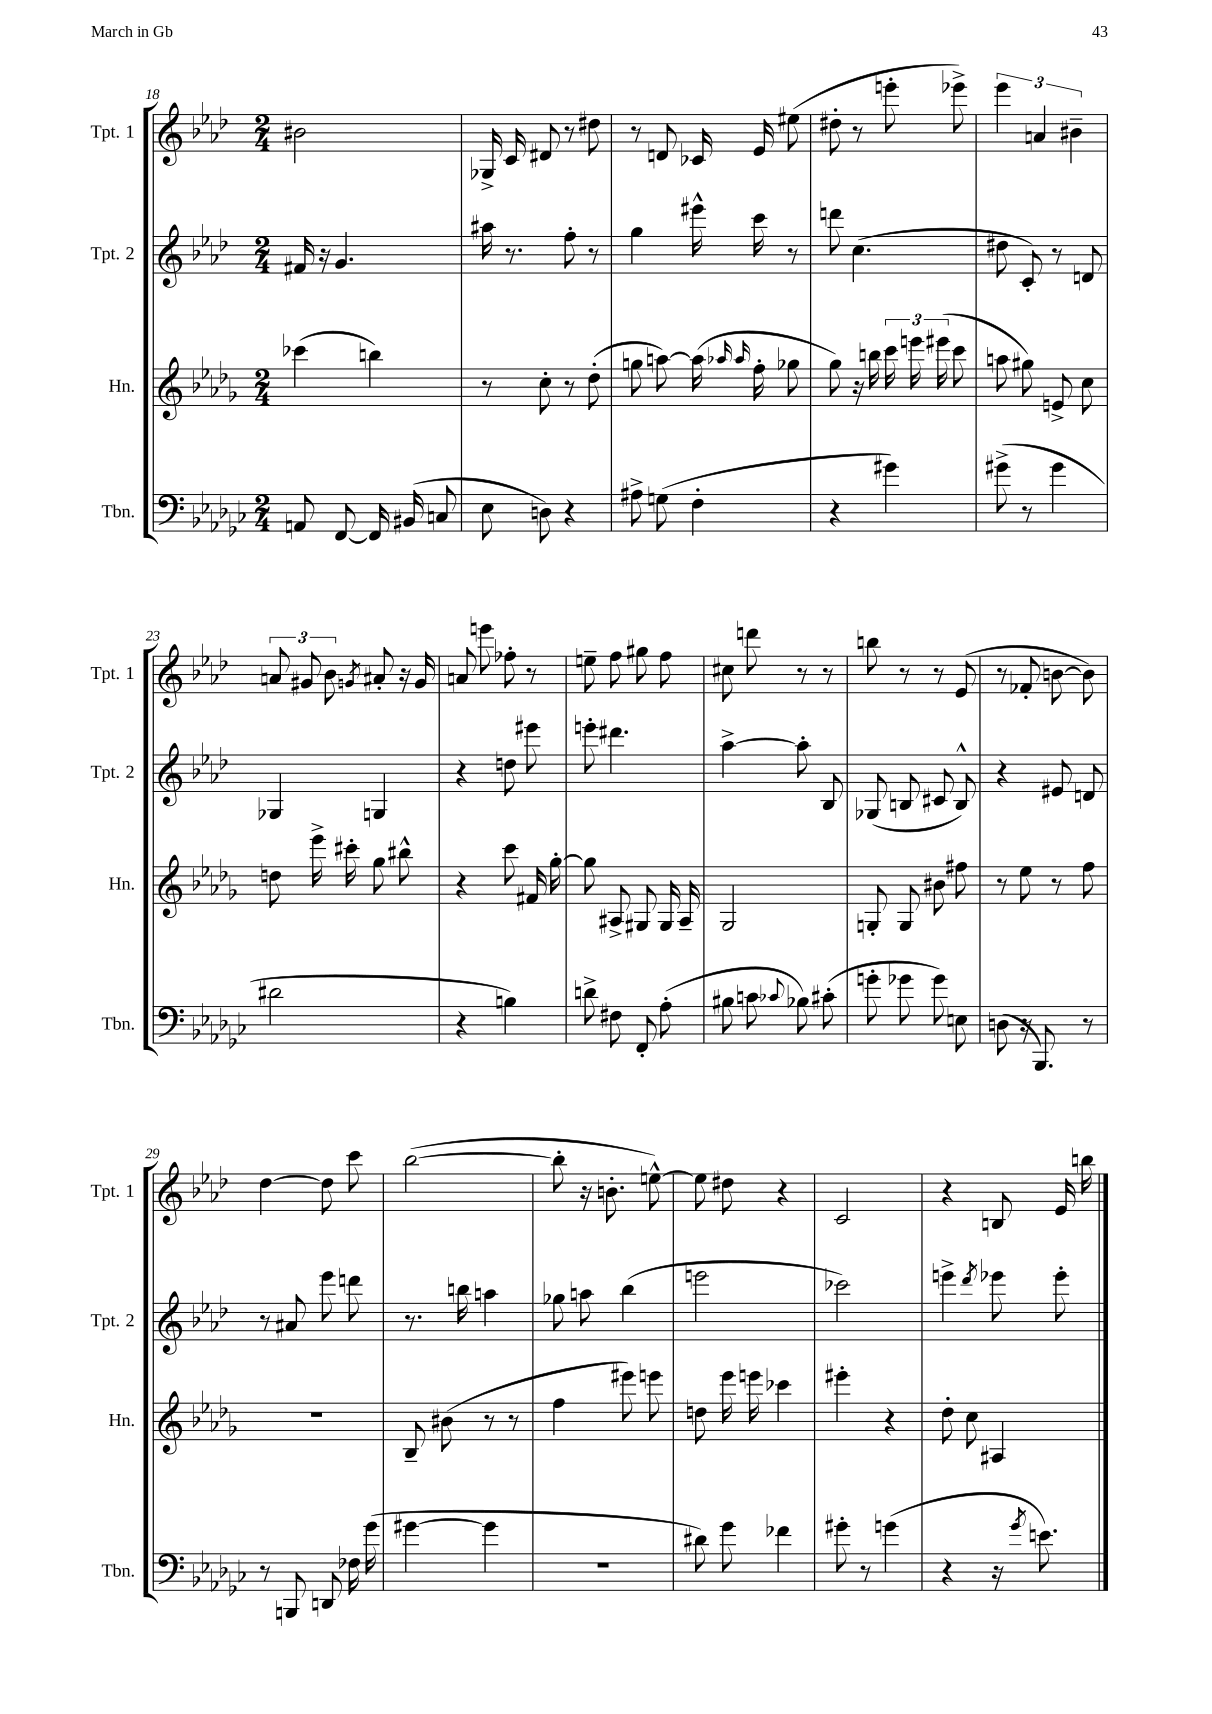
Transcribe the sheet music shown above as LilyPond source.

<<
\new StaffGroup <<
\new Staff = "s0" \with { instrumentName = "Tpt. 1" shortInstrumentName = "Tpt. 1" } {
    \clef treble \key aes \major \numericTimeSignature \time 2/4
    \autoBeamOff bis'2 |
    ges16-> c'16 dis'8 r8 dis''8 |
    r8 d'8 ces'16 ees'16 eis''8( |
    dis''8-. r8 e'''8-. ees'''8->) |
    \tuplet 3/2 { ees'''4 a'4 bis'4-- } |
    \tuplet 3/2 { a'8 gis'8 bes'8 } \acciaccatura { g'8 } ais'8-. r16 g'16 |
    a'8 e'''8 fes''8-. r8 |
    e''8-- f''8 gis''8 f''8 |
    cis''8 d'''8 r8 r8 |
    b''8 r8 r8 ees'8( |
    r8 fes'8-. b'8~ b'8) |
    des''4~ des''8 c'''8 |
    bes''2~( |
    bes''8-. r16 b'8.-. e''8~-^) |
    e''8 dis''8 r4 |
    c'2 |
    r4 b8 ees'16 b''16 \bar "|." |
}
\new Staff = "s1" \with { instrumentName = "Tpt. 2" shortInstrumentName = "Tpt. 2" } {
    \clef treble \key aes \major \numericTimeSignature \time 2/4
    \autoBeamOff fis'16 r16 g'4. |
    ais''16 r8. f''8-. r8 |
    g''4 eis'''16-^ c'''16 r8 |
    d'''8 c''4.( |
    dis''8 c'8-.) r8 d'8 |
    ges4 g4 |
    r4 d''8 eis'''8 |
    e'''8-. dis'''4. |
    aes''4~-> aes''8-. bes8 |
    ges8( b8 cis'8 b8-^) |
    r4 eis'8 d'8 |
    r8 ais'8 ees'''8 d'''8 |
    r8. b''16 a''4 |
    ges''8 a''8 bes''4( |
    e'''2 |
    ces'''2) |
    e'''4-> \acciaccatura { des'''8 } ees'''8 ees'''8-. \bar "|." |
}
\new Staff = "s2" \with { instrumentName = "Hn." shortInstrumentName = "Hn." } {
    \clef treble \key des \major \numericTimeSignature \time 2/4
    \autoBeamOff ces'''4( b''4) |
    r8 c''8-. r8 des''8-.( |
    g''8 a''8~) a''16( \grace { aes''16 aes''16 } f''16-. ges''8 |
    ges''8) r16 b''16 \tuplet 3/2 { c'''16 e'''16 eis'''16( } c'''8 |
    a''8 gis''8) e'8-> c''8 |
    d''8 ees'''16-> cis'''16-. ges''8 bis''8-^ |
    r4 c'''8 fis'16 ges''16~-. |
    ges''8 ais8-> gis8 gis16 ais16-- |
    ges2 |
    g8-. g8 bis'8 fis''8 |
    r8 ees''8 r8 f''8 |
    r2 |
    bes8-- bis'8( r8 r8 |
    f''4 eis'''8) e'''8 |
    d''8 ees'''16 e'''16 ces'''4 |
    eis'''4-. r4 |
    des''8-. c''8 ais4 \bar "|." |
}
\new Staff = "s3" \with { instrumentName = "Tbn." shortInstrumentName = "Tbn." } {
    \clef bass \key ges \major \numericTimeSignature \time 2/4
    \autoBeamOff a,8 f,8~ f,16 bis,16( c8 |
    ees8 d8) r4 |
    ais8-> g8( f4-. |
    r4 gis'4) |
    gis'8->( r8 gis'4 |
    dis'2 |
    r4 b4) |
    d'8-> fis8 f,8-. aes8-.( |
    bis8 c'8 \appoggiatura { ces'8 } bes8) cis'8-.( |
    g'8-. ges'8 ges'8) e8 |
    d8( r16 bes,,8.) r8 |
    r8 b,,8 d,8 fes16 ges'16( |
    gis'4~ gis'4 |
    R2 |
    dis'8) ges'8 fes'4 |
    gis'8-. r8 g'4( |
    r4 r16 \acciaccatura { ges'8 } e'8.) \bar "|." |
}
>>
>>
\layout { \context { \Score currentBarNumber = #18 } }
